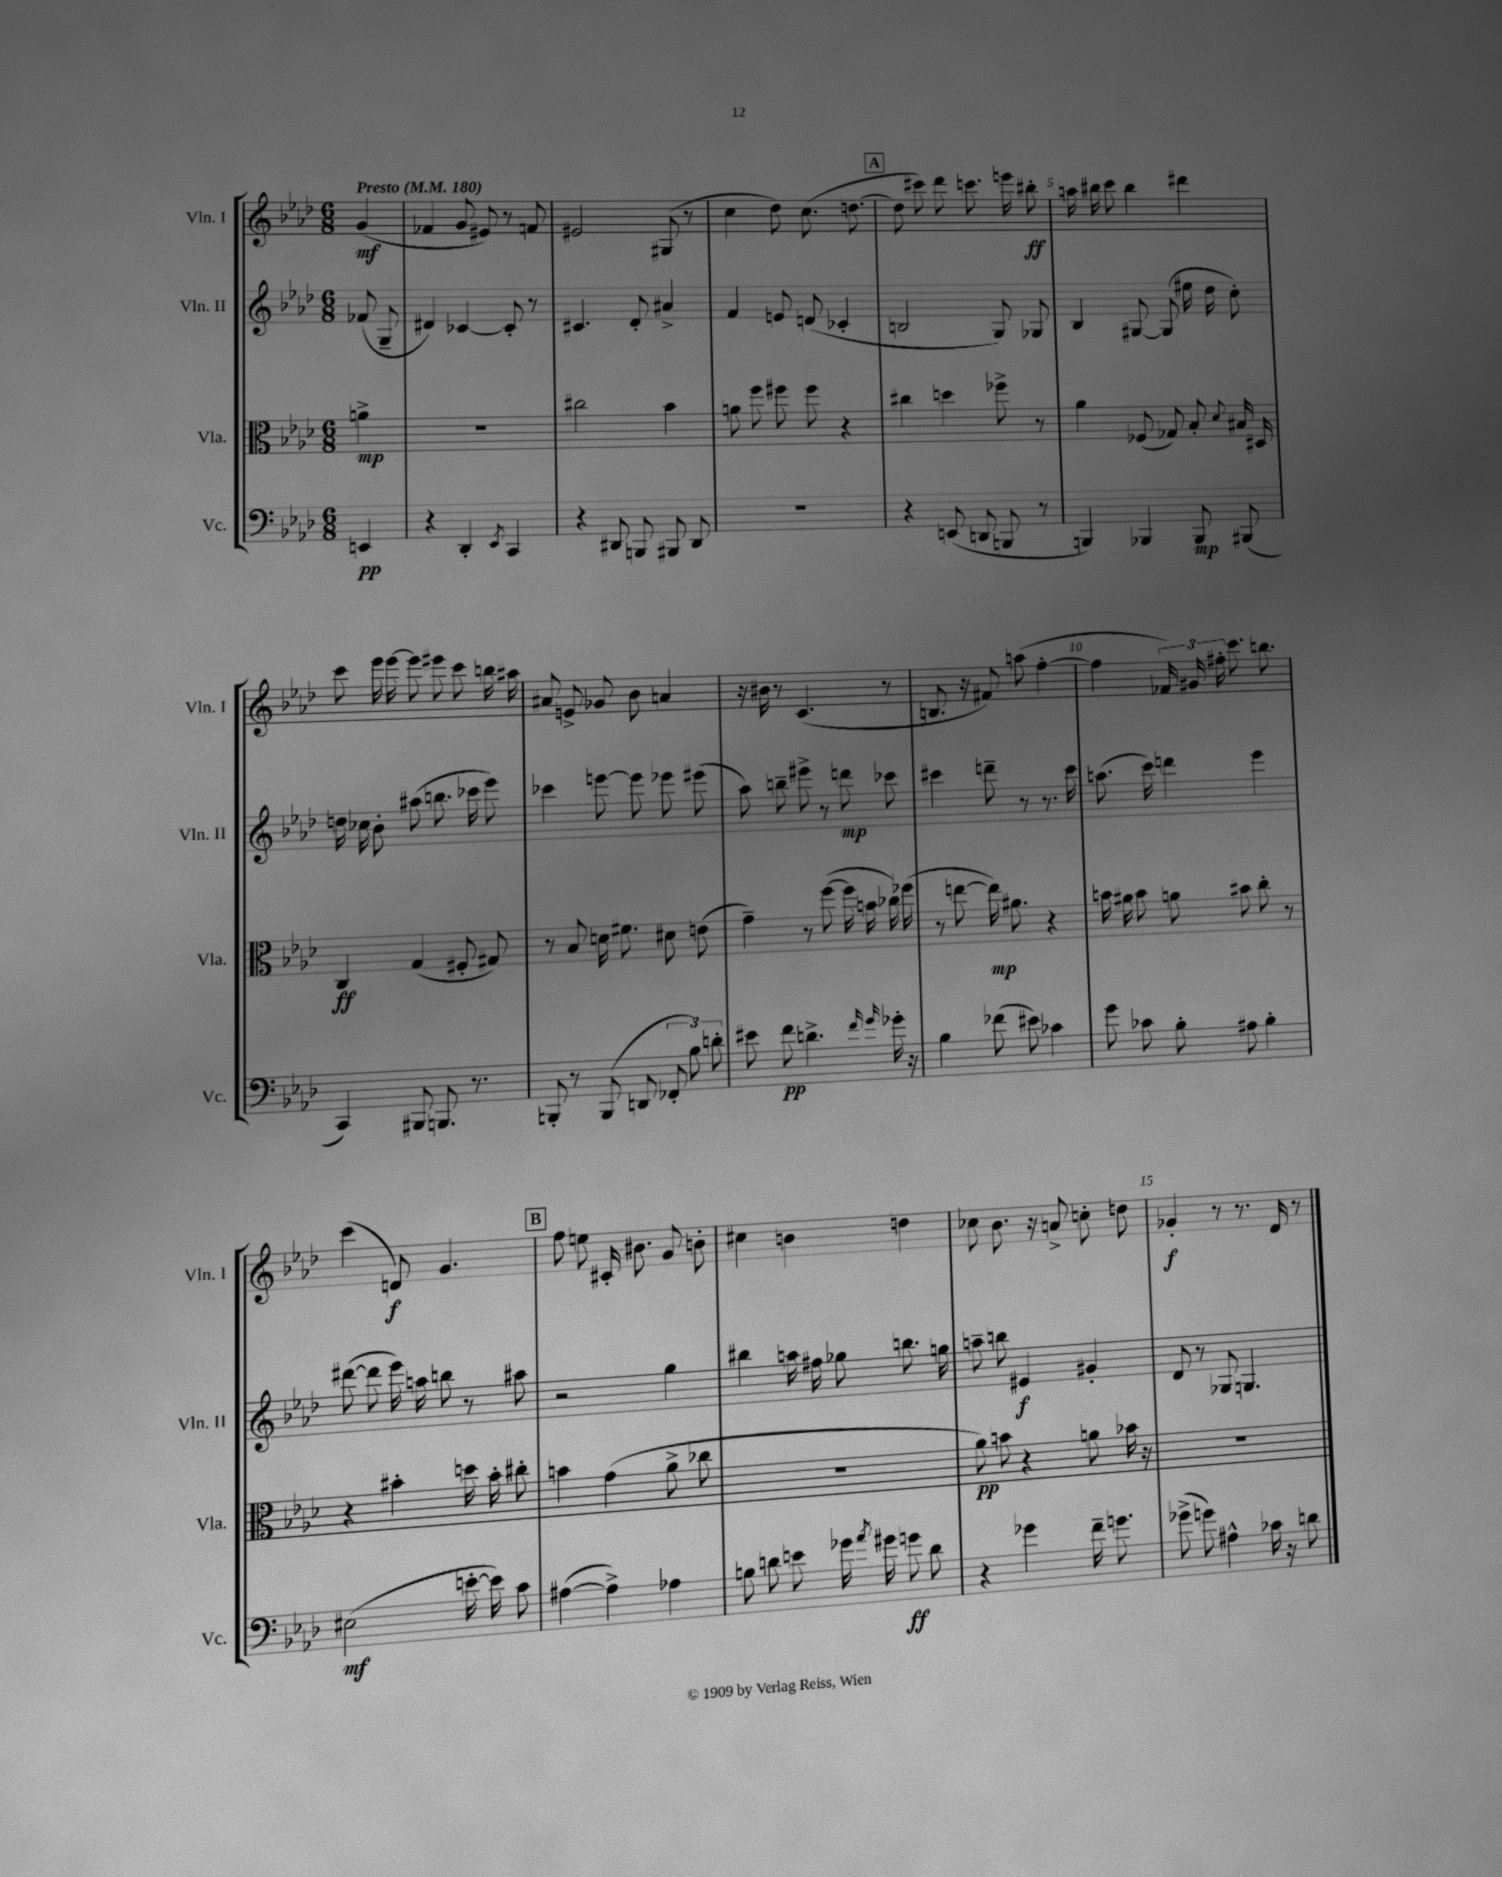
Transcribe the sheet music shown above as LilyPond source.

<<
\new StaffGroup <<
\new Staff = "s0" \with { instrumentName = "Vln. I" shortInstrumentName = "Vln. I" } {
    \clef treble \key aes \major \numericTimeSignature \time 6/8 \partial 4 \tempo "Presto" 4 = 180
    \autoBeamOff g'4\mf( |
    fes'4 g'8 eis'8) r8 f'8 |
    eis'2 gis8( r8 |
    c''4 des''8) c''8.( d''8.~ |
    \mark \markup { \box "A" } d''8 cis'''8) des'''8 c'''8. e'''16 bis''8-.\ff |
    a''16 bis''16 c'''8 bis''4 dis'''4 |
    c'''8 ees'''16 ees'''16~ ees'''8 eis'''8 c'''8 b''16 ais''16 |
    ais'8 e'8-> ges'8 bes'8 a'4 |
    r16 bis'16 r8 c'4.( r8 |
    b8. r16 fis'8) a''8( f''4~-. |
    f''4 \tuplet 3/2 { fes'16) gis'16 fis''16-. } c'''8. b''8. |
    c'''4( d'8\f) g'4. |
    \mark \markup { \box "B" } f''8 e''8 cis'16-. bis'8. g'8 b'8-. |
    cis''4 b'4 d''4 |
    ces''8 bes'8. r16 a'8-> c''8-. d''8 |
    ges'4-.\f r8 r8. des'16 r8 \bar "|." |
}
\new Staff = "s1" \with { instrumentName = "Vln. II" shortInstrumentName = "Vln. II" } {
    \clef treble \key aes \major \numericTimeSignature \time 6/8 \partial 4
    \autoBeamOff fes'8( g8-- |
    dis'4) ces'4~ ces'8-. r8 |
    cis'4. des'8-. ais'4-> |
    f'4 e'8 d'8( ces'4-. |
    \mark \markup { \box "A" } b2 g8) ges8 |
    bes4 gis8~ gis8( eis''16 des''16 c''8-.) |
    d''16 ces''16 bes'8-. ais''8( b''8. ces'''16 ees'''8) |
    ces'''4 e'''8~ e'''8 ees'''8 eis'''8( |
    aes''8) b''8-- eis'''8-> r8 d'''8\mp ces'''8 |
    cis'''4 d'''8-- r8 r8. cis'''16 |
    a''8.( c'''16) d'''4 ees'''4 |
    dis'''8~( dis'''8 ees'''16) a''16 b''8 r8 ais''8 |
    \mark \markup { \box "B" } r2 g''4 |
    bis''4 a''16 fis''16 ges''8 b''8. g''16 |
    a''8-- b''8 eis'4\f gis'4-. |
    des'8 r8 ges8 g4. \bar "|." |
}
\new Staff = "s2" \with { instrumentName = "Vla." shortInstrumentName = "Vla." } {
    \clef alto \key aes \major \numericTimeSignature \time 6/8 \partial 4
    \autoBeamOff a'4->\mp |
    r2. |
    cis''2 bes'4 |
    a'8 f''8 fis''8 fis''8 r4 |
    \mark \markup { \box "A" } cis''4 d''4 fes''8-> r8 |
    aes'4 fes8( ges8) bes8-. \appoggiatura { des'8 } bis16 dis16 |
    c4\ff g4( fis8-. gis8) |
    r8 bes8 d'16 fis'8. dis'8 e'8( |
    g'4--) r8 f''8~( f''16 b'16 ces''16) fes''16( |
    r8 e''8~ e''16\mp) ais'8. r4 |
    b'16 ais'16 b'8 a'8 bis'8 c''8-. r8 |
    r4 bis'4-. d''16 bis'16-. cis''8-. |
    \mark \markup { \box "B" } b'4 g'4( aes'8-> ces''8 |
    R2. |
    aes'8\pp) b'8 r4 a'8 bes'16 r16 |
    R2. \bar "|." |
}
\new Staff = "s3" \with { instrumentName = "Vc." shortInstrumentName = "Vc." } {
    \clef bass \key aes \major \numericTimeSignature \time 6/8 \partial 4
    \autoBeamOff e,4\pp |
    r4 des,4-. \acciaccatura { ees,8 } c,4 |
    r4 dis,8 b,,8 bis,,8 dis,8 |
    R2. |
    \mark \markup { \box "A" } r4 e,8( d,8 b,,8 r8 |
    b,,4) bes,,4 bes,,8\mp bis,,8( |
    c,4) bis,,8 b,,8. r8. |
    b,,8-. r8 b,,8( d,8 \tuplet 3/2 { fes,8-. bes8) d'8-. } |
    eis'8 f'8\pp d'4.-> \grace { f'16 g'16 } ges'16-. r16 |
    bes4 fes'8( eis'8) ces'4 |
    g'8 ces'8 bes8-. ais8 bes4-. |
    eis2\mf( e'16~-. e'16) c'8 |
    \mark \markup { \box "B" } ais4~( ais4->) aes4 |
    b8 d'8 e'8 ges'16 \acciaccatura { aes'8 } gis'16 g'8\ff d'8 |
    r4 ges'4 f'16-- g'8. |
    ges'8->( g'8) ais4-^ ces'16 r16 d'8 \bar "|." |
}
>>
>>
\layout { \context { \Score \override BarNumber.break-visibility = ##(#f #t #t) barNumberVisibility = #(every-nth-bar-number-visible 5) } }
